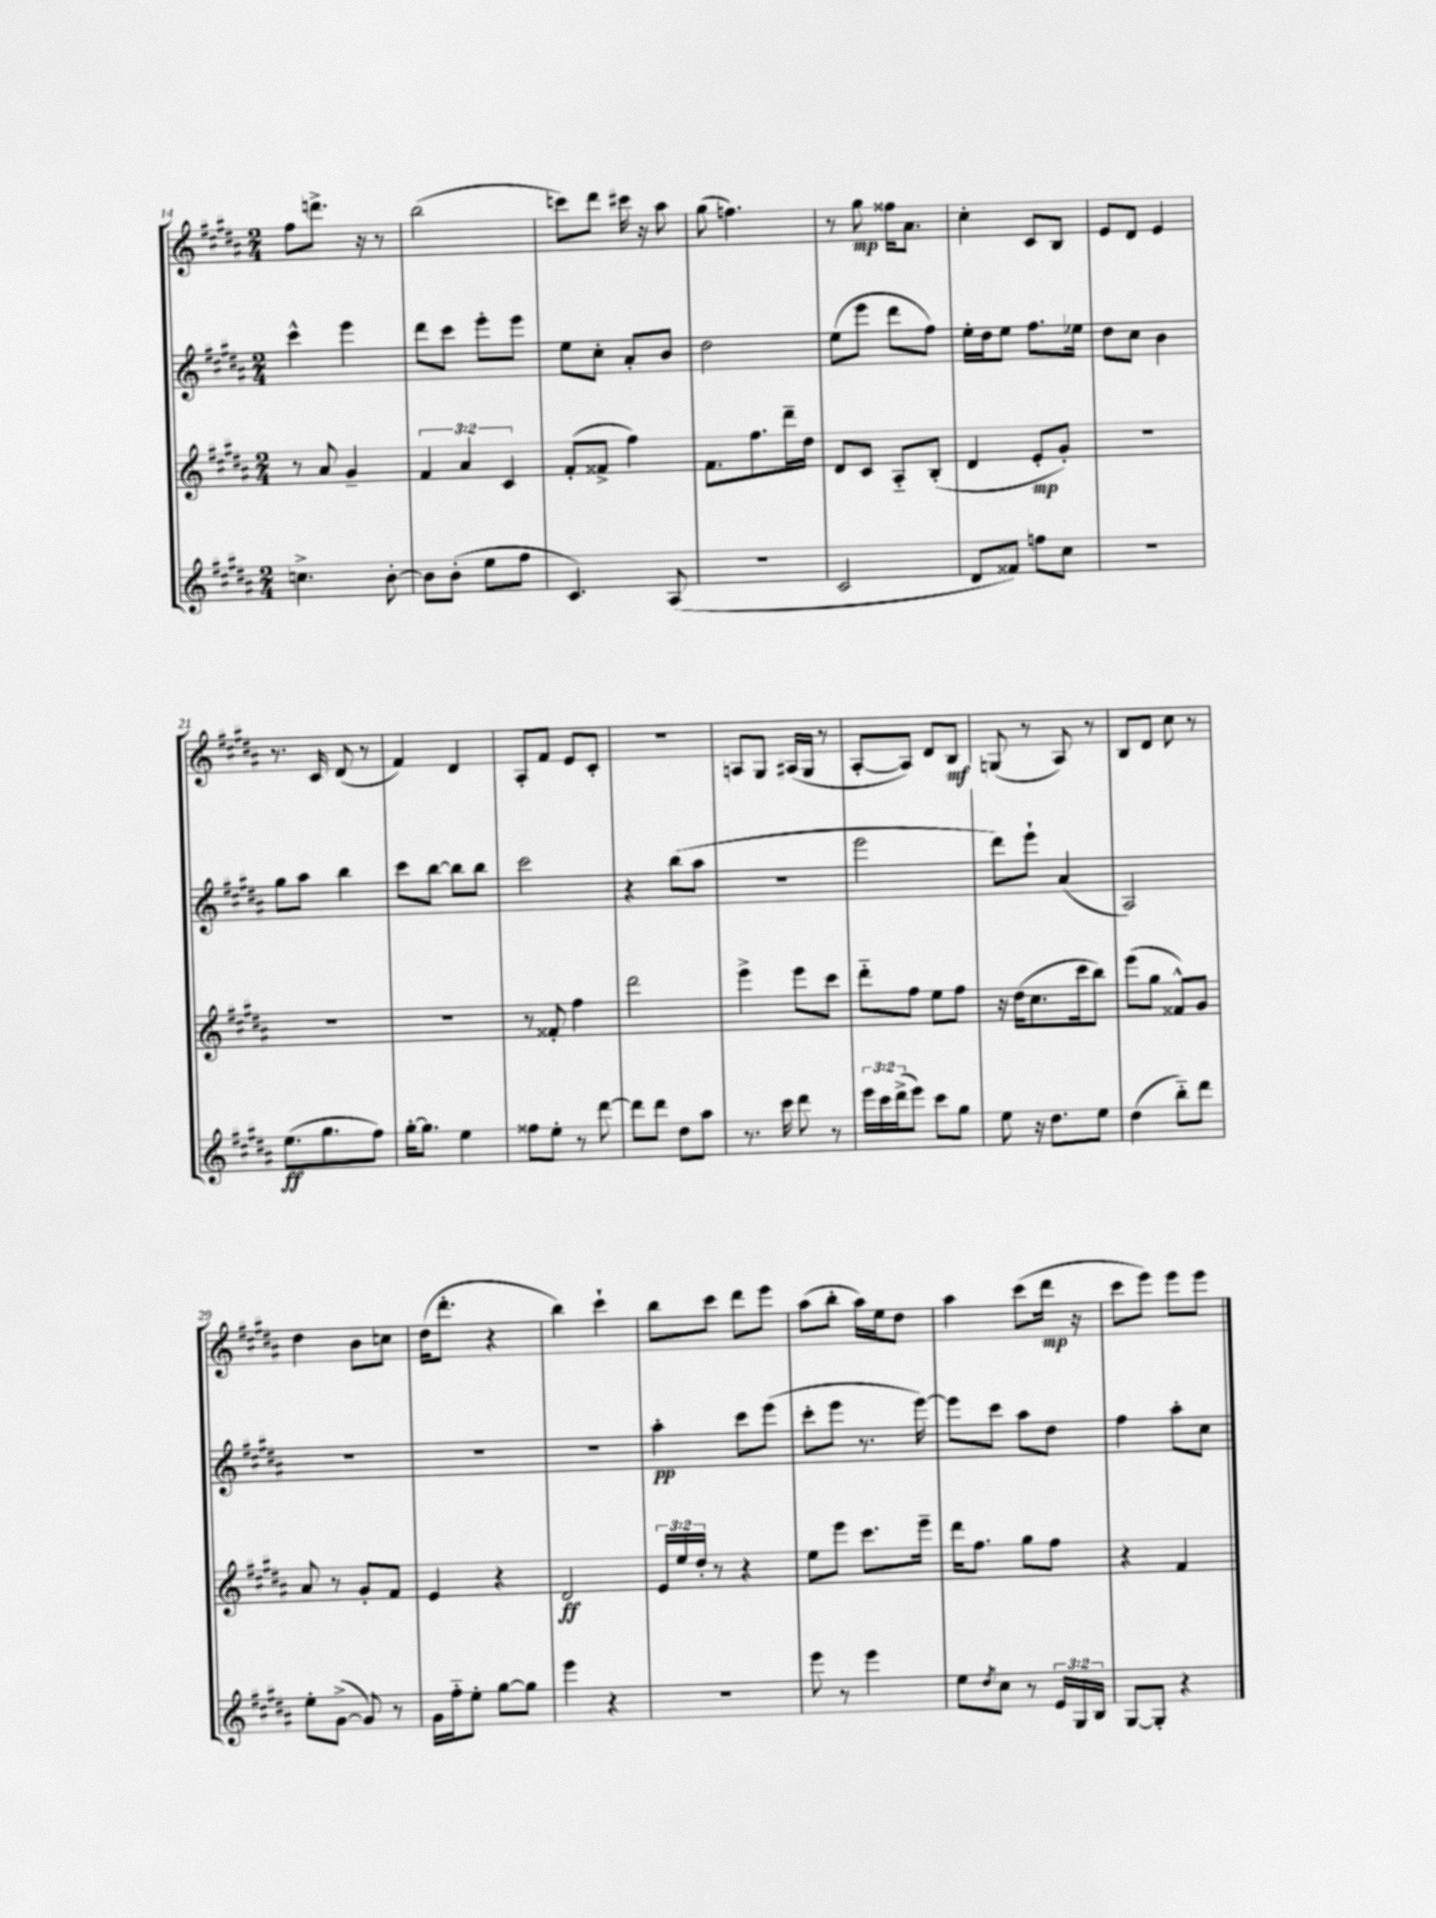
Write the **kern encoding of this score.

**kern	**dynam	**kern	**dynam	**kern	**dynam	**kern	**dynam
*part4	*part4	*part3	*part3	*part2	*part2	*part1	*part1
*staff4	*staff4	*staff3	*staff3	*staff2	*staff2	*staff1	*staff1
*clefG2	*	*clefG2	*	*clefG2	*	*clefG2	*
*k[f#c#g#d#a#]	*	*k[f#c#g#d#a#]	*	*k[f#c#g#d#a#]	*	*k[f#c#g#d#a#]	*
*M2/4	*	*M2/4	*	*M2/4	*	*M2/4	*
=14	=14	=14	=14	=14	=14	=14	=14
4.ccn^\	.	8r	.	4ccc#^^\	.	8ff#\L	.
.	.	8a#/	.	.	.	8.dddn^\J	.
.	.	4g#~/	.	4eee\	.	.	.
.	.	.	.	.	.	16r	.
[8b'\	.	.	.	.	.	8r	.
=15	=15	=15	=15	=15	=15	=15	=15
8b\L]	.	6f#/	.	8ddd#\L	.	(2bb\	.
(8b'\J	.	.	.	8ccc#\J	.	.	.
.	.	6a#/	.	.	.	.	.
8ee\L	.	.	.	8eee'\L	.	.	.
.	.	6c#/	.	.	.	.	.
8ff#\J	.	.	.	8eee\J	.	.	.
=16	=16	=16	=16	=16	=16	=16	=16
4.c#/)	.	(8f#'/L	.	8ee\L	.	8cccn\L)	.
.	.	8f##X^/J	.	8cc#'\J	.	8ddd#\J	.
.	.	4ff#\)	.	8a#'/L	.	16ccc#X\	.
.	.	.	.	.	.	16r	.
(8A#/	.	.	.	8b/J	.	8aa#\	.
=17	=17	=17	=17	=17	=17	=17	=17
2r	.	8.f#\L	.	2dd#\	.	(8gg#\	.
.	.	.	.	.	.	4.ffn\)	.
.	.	8.ff#\	.	.	.	.	.
.	.	16ddd#~\L	.	.	.	.	.
.	.	16dd#\JJ	.	.	.	.	.
=18	=18	=18	=18	=18	=18	=18	=18
2c#/	.	8d#/L	.	(8ee\L	.	8r	.
.	.	8c#/J	.	8eee\J	.	8gg#\	mp
.	.	8A#/L	.	8ddd#\L	.	16ff##X\KL	.
.	.	.	.	.	.	8.a#\J	.
.	.	(8B'/J	.	8ff#\J)	.	.	.
=19	=19	=19	=19	=19	=19	=19	=19
8d#/L	.	4d#/	.	16ee'\LL	.	4cc#'\	.
.	.	.	.	16dd#\J	.	.	.
8f##X/J)	.	.	.	8ee\J	.	.	.
8ffn\L	.	8e'/L	mp	8.ff#\L	.	8c#/L	.
8cc#\J	.	8g#'/J)	.	.	.	8B/J	.
.	.	.	.	16ee-X\Jk	.	.	.
=20	=20	=20	=20	=20	=20	=20	=20
2r	.	2r	.	8dd#\L	.	8e/L	.
.	.	.	.	8cc#\J	.	8d#/J	.
.	.	.	.	4b\	.	4e/	.
!!LO:LB:g=z
=21	=21	=21	=21	=21	=21	=21	=21
(8.ee\L	ff	2r	.	8gg#\L	.	8.r	.
.	.	.	.	8aa#\J	.	.	.
8.gg#\	.	.	.	.	.	16c#/	.
.	.	.	.	4bb\	.	(8d#/	.
8ff#\J)	.	.	.	.	.	8r	.
=22	=22	=22	=22	=22	=22	=22	=22
[16gg#'\KL	.	2r	.	8ccc#\L	.	4f#/)	.
8.gg#\J]	.	.	.	.	.	.	.
.	.	.	.	[8bb\J	.	.	.
4ee\	.	.	.	8bb\L]	.	4d#/	.
.	.	.	.	8bb\J	.	.	.
=23	=23	=23	=23	=23	=23	=23	=23
8ff##X\L	.	8r	.	2ccc#\	.	8A#'/L	.
8ee'\J	.	8f##X'/	.	.	.	8f#/J	.
8r	.	4ff#\	.	.	.	8e/L	.
[8ddd#\	.	.	.	.	.	8c#'/J	.
=24	=24	=24	=24	=24	=24	=24	=24
8ddd#\L]	.	2ddd#\	.	4r	.	2r	.
8ddd#\J	.	.	.	.	.	.	.
8dd#\L	.	.	.	(8bb\L	.	.	.
8aa#\J	.	.	.	8aa#\J	.	.	.
=25	=25	=25	=25	=25	=25	=25	=25
8.r	.	4eee^\	.	2r	.	8An/L	.
.	.	.	.	.	.	8G#/J	.
16ccc#\	.	.	.	.	.	.	.
8ddd#\	.	8eee\L	.	.	.	(16A#X/LL	.
.	.	.	.	.	.	16G#/JJ	.
8r	.	8ccc#\J	.	.	.	8r	.
=26	=26	=26	=26	=26	=26	=26	=26
24eee\LL	.	8ddd#\L	.	2eee\	.	[8A#'/L	.
24ccc#\	.	.	.	.	.	.	.
(24ddd#^\J	.	.	.	.	.	.	.
8eee\J)	.	8ff#\J	.	.	.	8A#/J])	.
8ccc#\L	.	8ee\L	.	.	.	8d#/L	.
8gg#\J	.	8ff#\J	.	.	.	8B/J	mf
=27	=27	=27	=27	=27	=27	=27	=27
8ee\	.	16r	.	8ddd#\L)	.	(8Gn/	.
.	.	(16dd#\KL	.	.	.	.	.
16r	.	8.cc#\	.	8eee`\J	.	8r	.
8.dd#\L	.	.	.	.	.	.	.
.	.	.	.	(4a#/	.	8A#/)	.
.	.	16ccc#\k	.	.	.	.	.
8ee\J	.	8bb\J)	.	.	.	8r	.
=28	=28	=28	=28	=28	=28	=28	=28
(4dd#\	.	(8eee\L	.	2A#/)	.	8B/L	.
.	.	8gg#\J	.	.	.	8d#/J	.
8bb\L)	.	8f##X^^/L)	.	.	.	8cc#\	.
8ddd#\J	.	8g#/J	.	.	.	8r	.
!!LO:LB:g=z
=29	=29	=29	=29	=29	=29	=29	=29
8ee'\L	.	8a#/	.	2r	.	4dd#\	.
([8g#^\J	.	8r	.	.	.	.	.
8g#/])	.	8g#'/L	.	.	.	8b\L	.
8r	.	8f#/J	.	.	.	8ccn\J	.
=30	=30	=30	=30	=30	=30	=30	=30
16g#\LL	.	4e/	.	2r	.	(16dd#\KL	.
16ff#\J	.	.	.	.	.	8.ddd#'\J	.
8ee'\J	.	.	.	.	.	.	.
[8gg#\L	.	4r	.	.	.	4r	.
8gg#\J]	.	.	.	.	.	.	.
=31	=31	=31	=31	=31	=31	=31	=31
4eee\	.	2d#/	ff	2r	.	4bb\)	.
4r	.	.	.	.	.	4ccc#`\	.
=32	=32	=32	=32	=32	=32	=32	=32
2r	.	24e/LL	.	4aa#'\	pp	8bb\L	.
.	.	24ee/	.	.	.	.	.
.	.	24dd#'/JJ	.	.	.	.	.
.	.	8r	.	.	.	8ccc#\J	.
.	.	4r	.	8ccc#\L	.	8ddd#\L	.
.	.	.	.	(8eee\J	.	8eee\J	.
=33	=33	=33	=33	=33	=33	=33	=33
8eee\	.	8ee\L	.	8ccc#'\L	.	(8aa#\L	.
8r	.	8eee\J	.	8eee\J	.	8bb'\J	.
4eee\	.	8.ccc#\L	.	8.r	.	16aa#\LL)	.
.	.	.	.	.	.	16ee\J	.
.	.	.	.	.	.	8dd#\J	.
.	.	16eee~\Jk	.	[16eee\)	.	.	.
=34	=34	=34	=34	=34	=34	=34	=34
8ee\L	.	16ddd#\KL	.	8eee\L]	.	4aa#\	.
.	.	8.ff#\J	.	.	.	.	.
8qdd#/	.	.	.	.	.	.	.
8cc#\J	.	.	.	8ccc#\J	.	.	.
8r	.	8gg#\L	.	8aa#\L	.	(8ccc#\L	.
24e/LL	.	8ff#\J	.	8dd#\J	.	16ddd#\Jk	mp
24G#/	.	.	.	.	.	.	.
.	.	.	.	.	.	16r	.
24B/JJ	.	.	.	.	.	.	.
=35	=35	=35	=35	=35	=35	=35	=35
[8G#/L	.	4r	.	4ff#\	.	8ccc#\L	.
8G#'/J]	.	.	.	.	.	8eee\J)	.
4r	.	4f#/	.	8aa#'\L	.	8eee\L	.
.	.	.	.	8cc#\J	.	8eee\J	.
==	==	==	==	==	==	==	==
*-	*-	*-	*-	*-	*-	*-	*-
